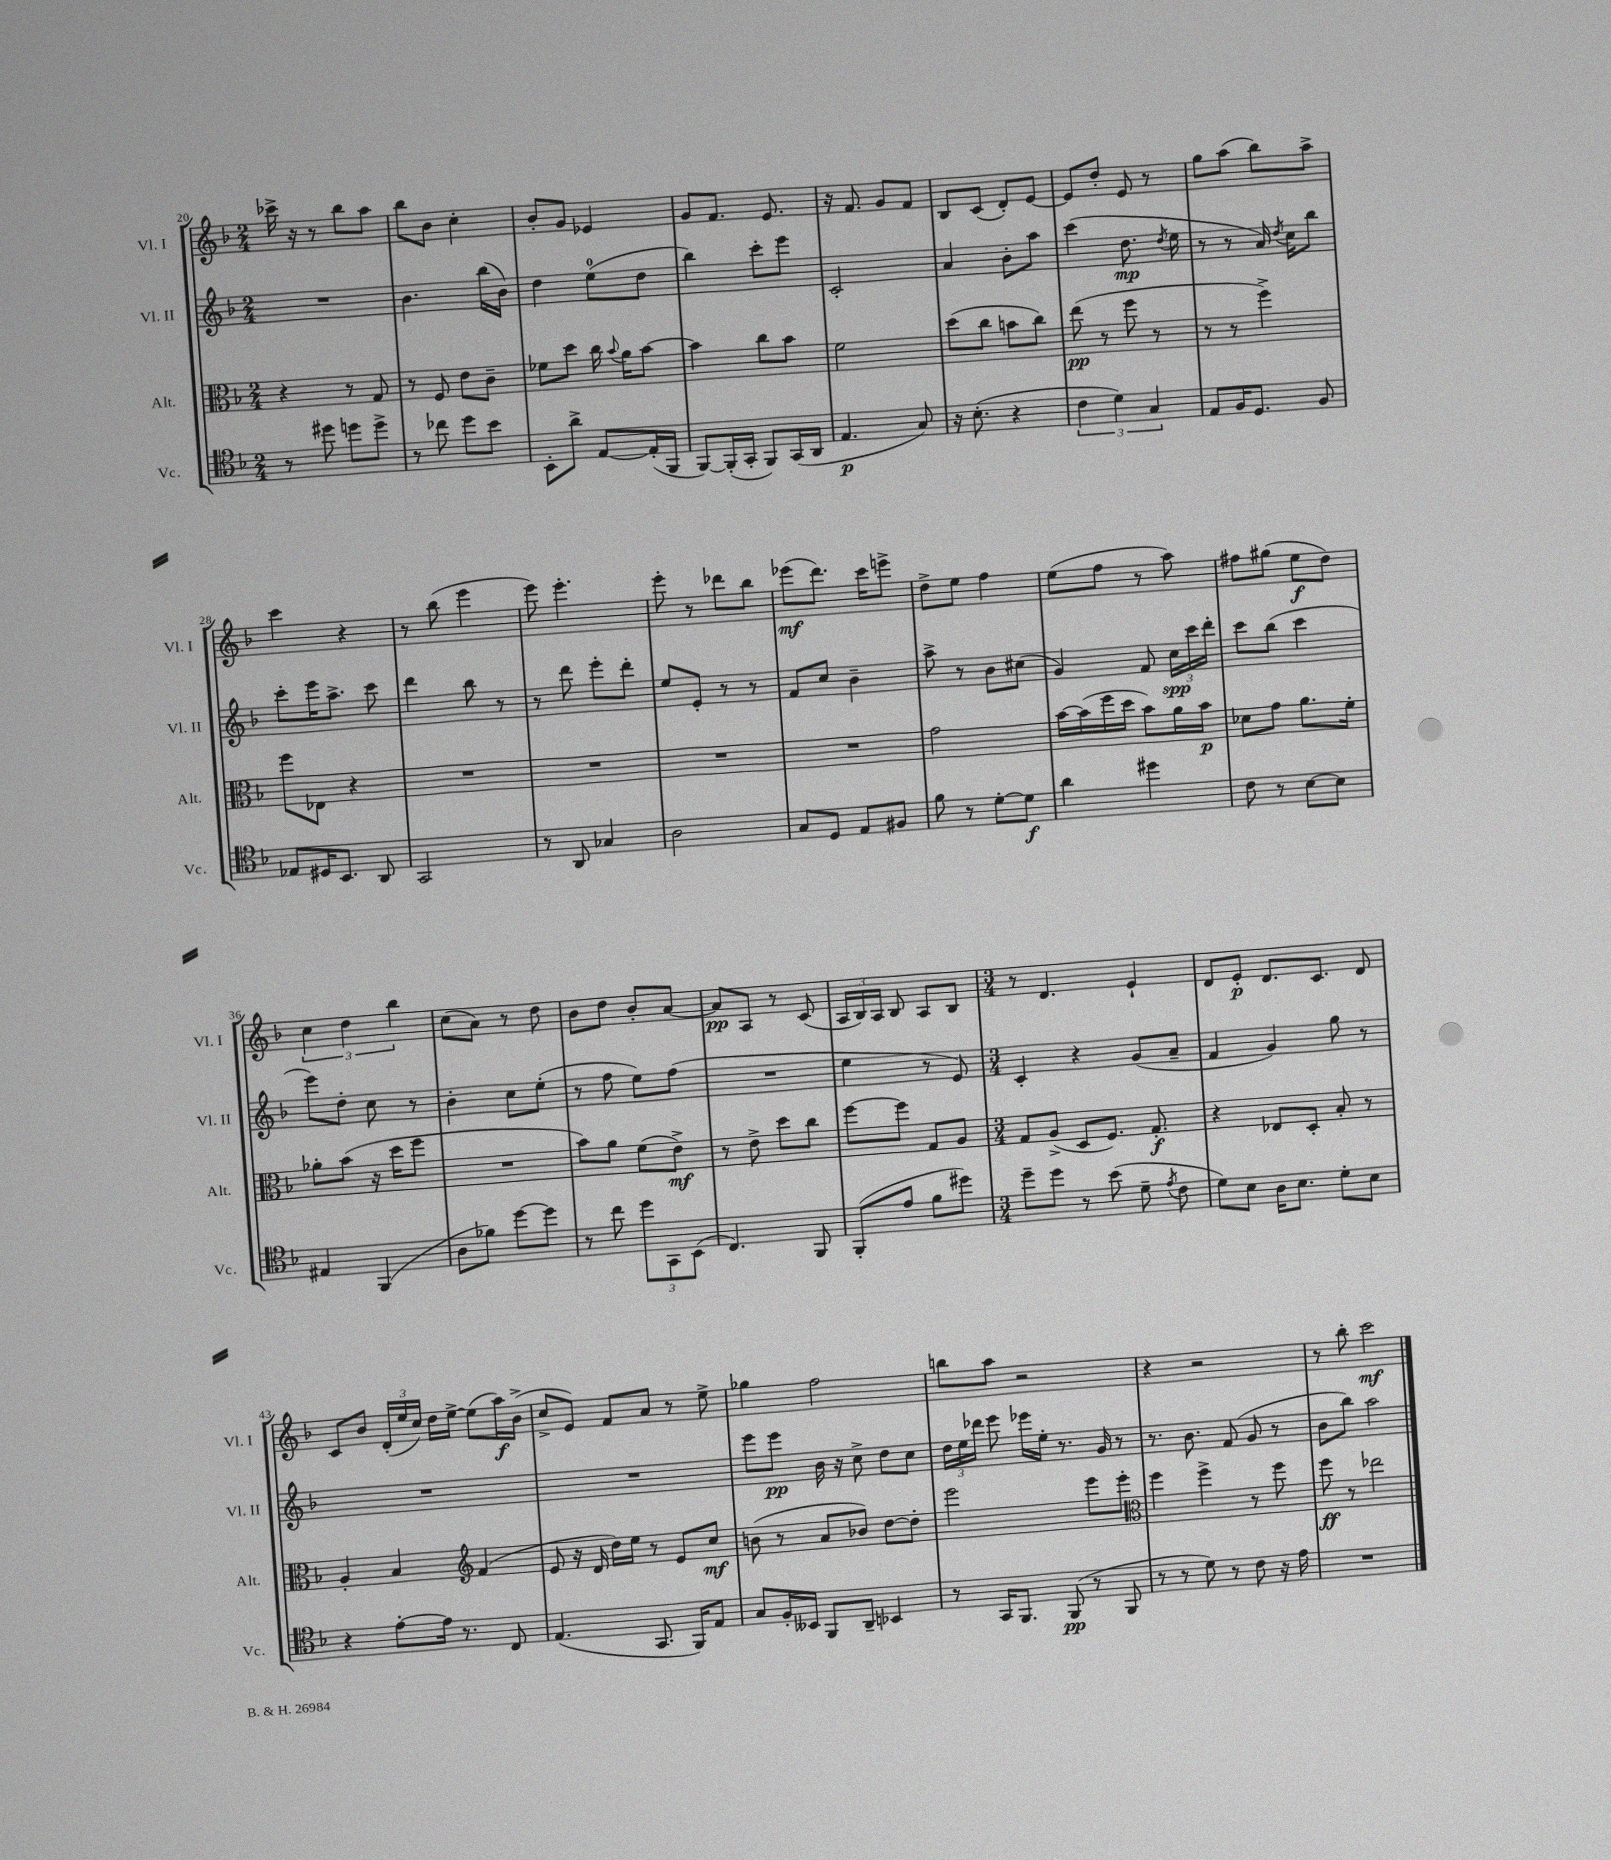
<<
\new StaffGroup <<
\new Staff = "s0" \with { instrumentName = "Vl. I" shortInstrumentName = "Vl. I" } {
    \clef treble \key f \major \numericTimeSignature \time 2/4
    \autoBeamOff ces'''16-> r16 r8 bes''8[ a''8] |
    bes''8[ bes'8] c''4-. |
    bes'8[-. g'8] ees'4 |
    g'8[ f'8.] e'8. |
    r16 f'8. g'8[ f'8] |
    bes8[ c'8]( d'8[-.) e'8]~ |
    e'8[ d''8]-. e'8 r8 |
    g''8[ a''8]( bes''8[) a''8]-> |
    c'''4 r4 |
    r8 bes''8( e'''4 |
    e'''8) e'''4.-. |
    e'''8-. r8 des'''8[ bes''8] |
    ees'''8[\mf( d'''8.]) c'''16[ e'''8]-> |
    d''8[-> e''8] f''4 |
    e''8[( f''8] r8 a''8) |
    fis''8[ gis''8]( e''8[\f d''8]) |
    \tuplet 3/2 { c''4 d''4 bes''4 } |
    c''8[( a'8]) r8 d''8 |
    bes'8[ d''8] bes'8[-. a'8]~ |
    a'8[\pp a8] r8 c'8( |
    \tuplet 3/2 { a16[ bes16) a16] } bes8 a8[ bes8] |
    \numericTimeSignature \time 3/4 r8 d'4. e'4-! |
    d'8[ e'8]-.\p d'8.[ c'8.] d'8 |
    c'8[ bes'8] \tuplet 3/2 { d'16[-.( e''16 c''16]) } d''16[ e''16]~-> e''8[( a''16\f) bes'16]->( |
    c''8[-> e'8]) f'8[ a'8] r8 e''8-> |
    ges''4 f''2 |
    b''8[ a''8] r2 |
    r4 r2 |
    r8 bes''8-. c'''2\mf \bar "|." |
}
\new Staff = "s1" \with { instrumentName = "Vl. II" shortInstrumentName = "Vl. II" } {
    \clef treble \key f \major \numericTimeSignature \time 2/4
    \autoBeamOff R2 |
    bes'4. bes''16[( bes'16]) |
    d''4 e''8[-0( d''8] |
    bes''4) c'''8[-. e'''8] |
    c'2-. |
    a'4 bes'8[-. a''8] |
    c'''4( d''8.\mp \acciaccatura { d''8 } e''16 |
    r8 r8 a'16) \acciaccatura { d''8 } c''16[ bes''8] |
    c'''8[-. e'''16 a''8.]-> c'''8 |
    d'''4 bes''8 r8 |
    r8 d'''8 e'''8[-. d'''8]-. |
    e''8[ e'8]-. r8 r8 |
    f'8[ c''8] bes'4-- |
    a''8-> r8 bes'8[ cis''8]( |
    g'4) f'8 \tuplet 3/2 { c''16[\spp c'''16 d'''16]-. } |
    c'''8[ bes''8]( c'''4 |
    e'''8[) d''8]-. c''8 r8 |
    bes'4-. c''8[ e''8]-.( |
    r8 f''8 e''8[) f''8]( |
    R2 |
    e''4 r8 e'8) |
    \numericTimeSignature \time 3/4 c'4-. r4 g'8[( a'8]-- |
    f'4 g'4) g''8 r8 |
    R2. |
    R2. |
    e'''8[ e'''8]\pp bes'16 r16 c''8-> d''8[ c''8] |
    \tuplet 3/2 { d''16[ e''16 des'''16] } e'''8 ees'''16[ e''16]-. r8. g'16 r8 |
    r8. bes'8. f'8( g'8 r8 |
    bes'8[ bes''8]) a''2 \bar "|." |
}
\new Staff = "s2" \with { instrumentName = "Alt." shortInstrumentName = "Alt." } {
    \clef alto \key f \major \numericTimeSignature \time 2/4
    \autoBeamOff r4 r8 g8 |
    r8 f8 e'8[ c'8]-- |
    fes'8[ d''8] c''16 \appoggiatura { bes'8 } a'16[ bes'8]~ |
    bes'4 c''8[ bes'8] |
    f'2 |
    d''8[( c''8] b'8[ c''8]) |
    e''8\pp( r8 f''8 r8 |
    r8 r8 f''4->) |
    f''8[ ees8] r4 |
    R2 |
    R2 |
    R2 |
    R2 |
    g'2 |
    bes'16[~ bes'16( f''16 d''16] bes'8[) a'16 bes'16]\p |
    des'8[ g'8] a'8.[ f'16]-. |
    aes'8[-. bes'8]( r16 d''16[ f''8] |
    R2 |
    bes'8[) a'8] f'8[( e'8]->\mf) |
    r8 e'8-> d''8[ c''8] |
    f''8[~ f''8] g8[ a8] |
    \numericTimeSignature \time 3/4 g8[ a8]->( d8[ f8.]) g8.-.\f |
    r4 ees8[ d8]-. bes8-. r8 |
    a4-. bes4 \clef treble f'4( |
    e'8 r16 d'16 d''16[) e''16] r8 e'8[ c''8]\mf |
    b'8( r8 a'8[ bes'8]) d''8[~ d''8]-. |
    e'''2 e'''8[ e'''8]-. |
    \clef alto f''4 f''4-> r8 f''8 |
    f''8\ff r8 ees''2 \bar "|." |
}
\new Staff = "s3" \with { instrumentName = "Vc." shortInstrumentName = "Vc." } {
    \clef tenor \key f \major \numericTimeSignature \time 2/4
    \autoBeamOff r8 dis''8 d''8[ d''8]-> |
    r8 ces''8 d''8[ bes'8] |
    bes,8[-. a'8]-> e8[~ e16-.( f,16] |
    f,8[~) f,16-.( g,16]-. f,8[) g,16( a,16] |
    e4.\p g8) |
    r16 bes8.-.( r4 |
    \tuplet 3/2 { c'4 d'4) g4 } |
    e8[ f16 d8.] f8 |
    ees8[ dis16 bes,8.] a,8 |
    g,2 |
    r8 a,8 ges4 |
    a2 |
    g8[ d8] e8[ fis8] |
    f'8 r8 d'8[~-. d'8]\f |
    a'4 dis''4 |
    c'8 r8 bes8[~ bes8] |
    eis4 f,4( |
    a8[ fes'8]) d''8[~ d''8] |
    r8 c''8 \tuplet 3/2 { d''8[ g,8 bes,8]( } |
    c4.) f,8 |
    f,8[-.( e'8] f'8[ dis''8]) |
    \numericTimeSignature \time 3/4 d''8[-- d''8] r8 bes'8( d'8-- \acciaccatura { e'8 } c'8 |
    d'8[) bes8] a16[ bes8.] d'8[-. bes8] |
    r4 e'8[~-. e'16] r8. c8 |
    e4.( g,8. f,16[) e8] |
    g8[ f16-. beses,16] f,8[ a,8]-- bes,4 |
    r8 g,16[ f,8.] f,8\pp( r8 f,8 |
    r8 r8 d'8) r8 c'8 r16 e'16 |
    R2. \bar "|." |
}
>>
>>
\layout { \context { \Score currentBarNumber = #20 } }
